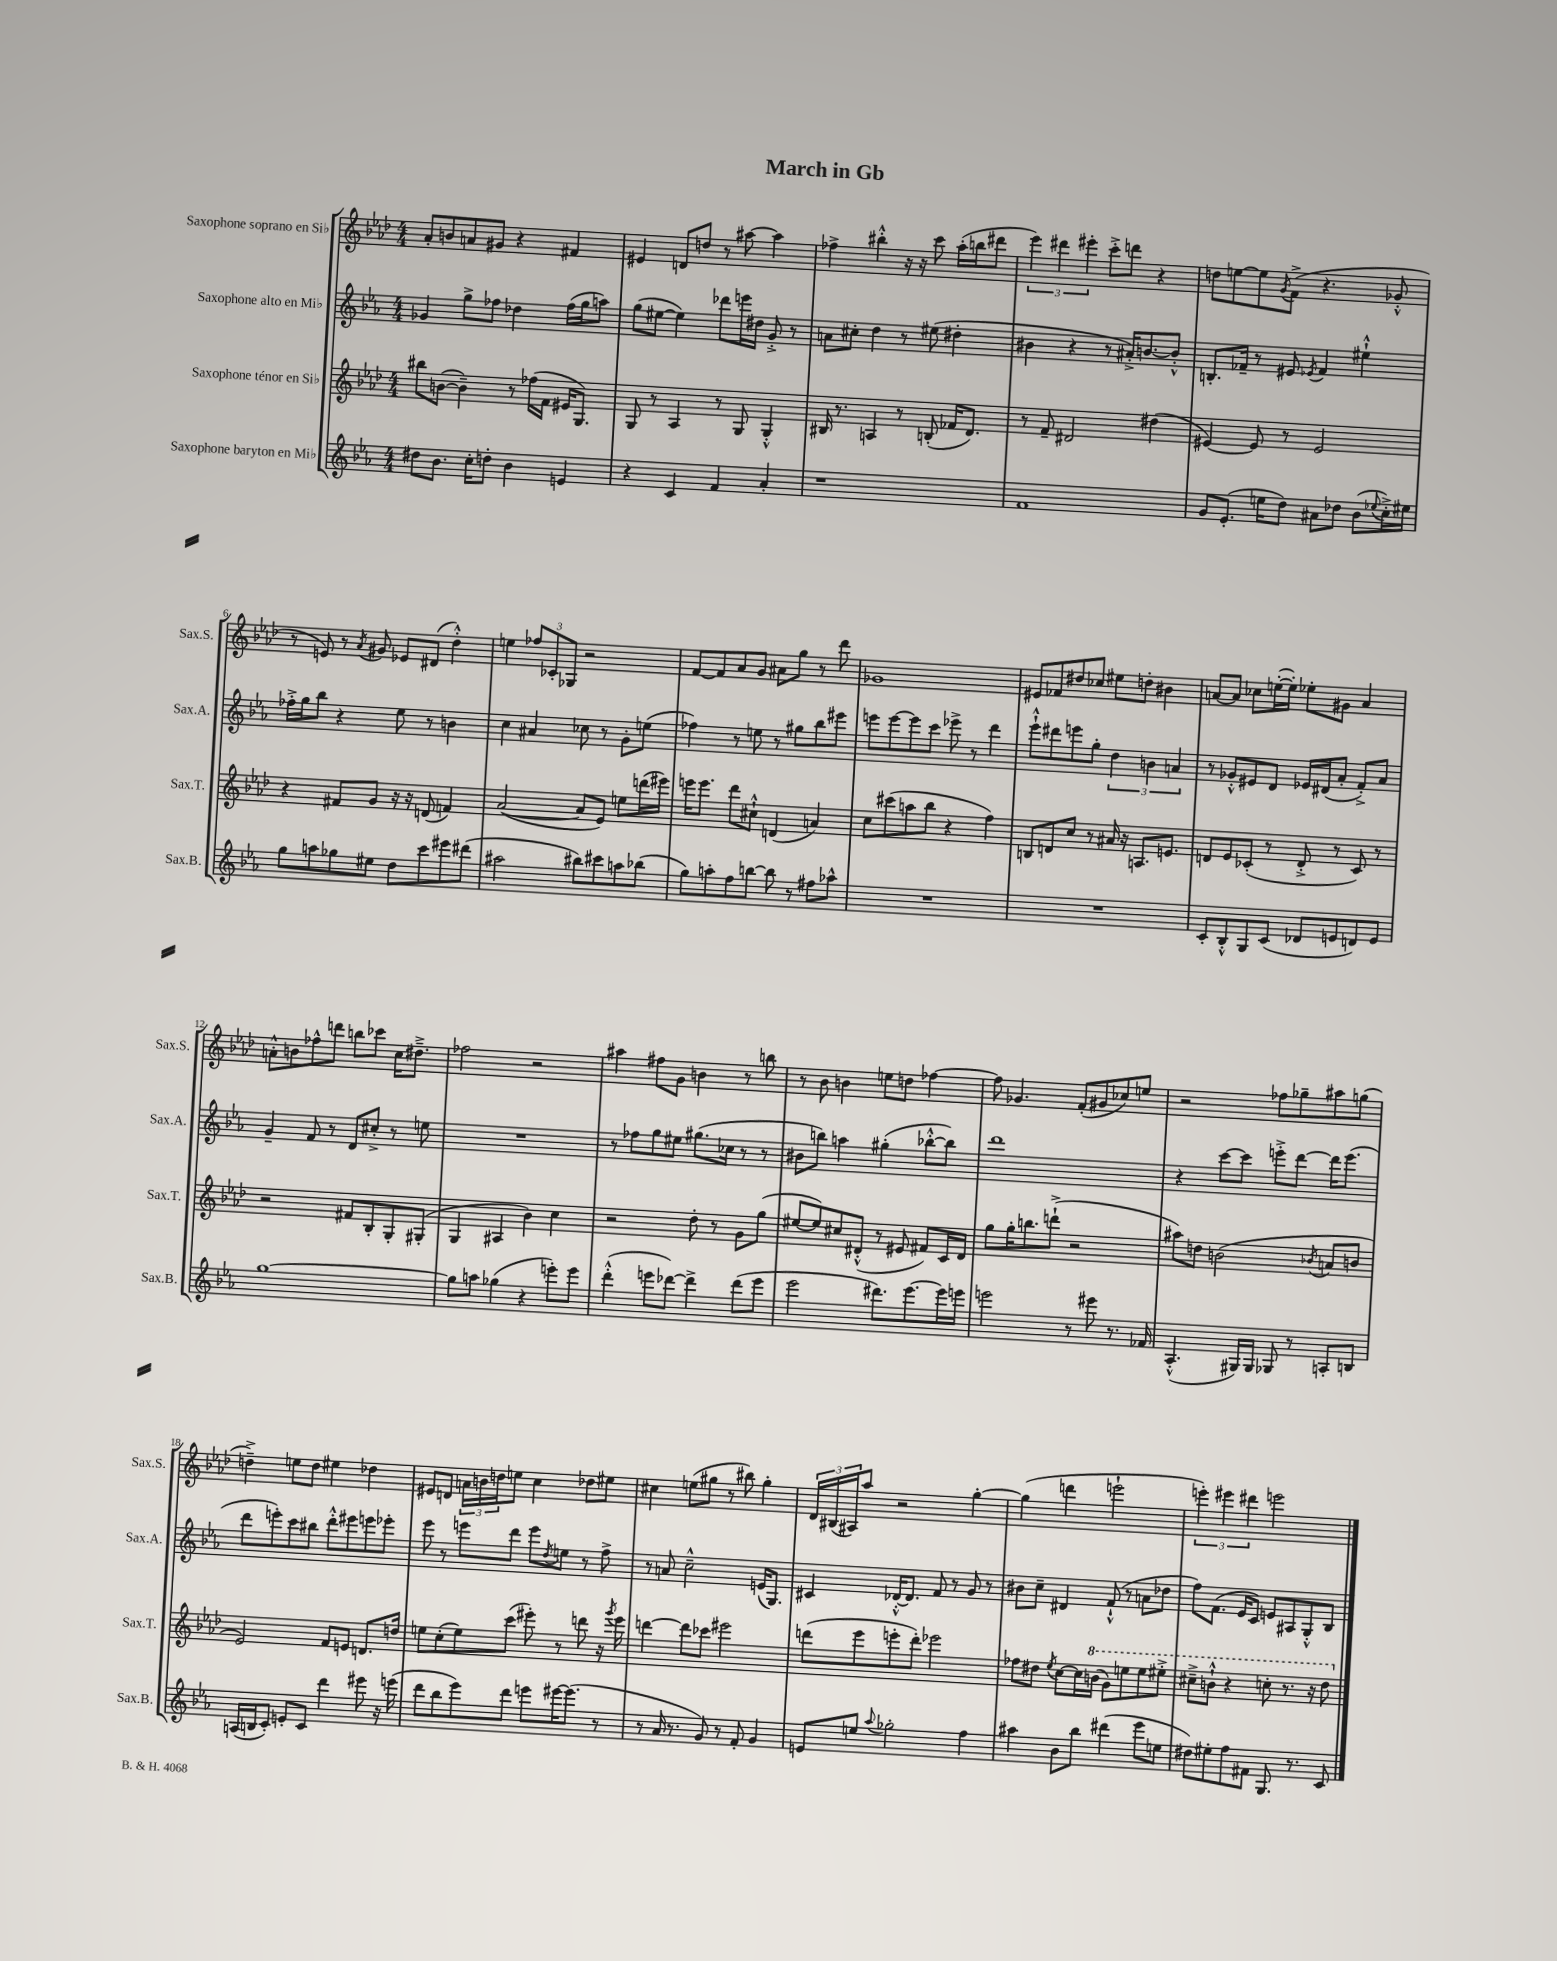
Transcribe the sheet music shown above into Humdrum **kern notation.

**kern	**kern	**kern	**kern
*part4	*part3	*part2	*part1
*staff4	*staff3	*staff2	*staff1
*I"Saxophone baryton en Mi♭	*I"Saxophone ténor en Si♭	*I"Saxophone alto en Mi♭	*I"Saxophone soprano en Si♭
*I'Sax.B.	*I'Sax.T.	*I'Sax.A.	*I'Sax.S.
*clefG2	*clefG2	*clefG2	*clefG2
*k[b-e-a-]	*k[b-e-a-d-]	*k[b-e-a-]	*k[b-e-a-d-]
*M4/4	*M4/4	*M4/4	*M4/4
=1	=1	=1	=1
8dd#X\L	8bb#X\L	4g-X/	8a-'/L
8.b-\J	([8bn\J	.	8bn/
.	4b~\])	8gg^\L	8an/
16cc'\KL	.	.	.
8ddn'\J	.	8ff-X\J	8g#X/J
4b-\	8r	4dd-X\	4r
.	(16ff-X\LL	.	.
.	16f\JJ	.	.
4en/	16e#X/KL	(16ff-\LL	4f#X/
.	8.G/J)	16gg\J	.
.	.	8aan\J)	.
=2	=2	=2	=2
4r	8G/	(8gg\L	4e#X/
.	8r	[8ee#X\J	.
4c/	4A-/	4ee#\])	8dn/L
.	.	.	8ddn/J
4f/	8r	8ddd-X\L	8r
.	8G/	16eeen\L	[8aa#X\
.	.	16dd#X\JJ	.
4a-'/	4G'^^/	8g'^/	4aa#\]
.	.	8r	.
=3	=3	=3	=3
1r	16B#X/	8an\L	4ff-X^\
.	8.r	.	.
.	.	8cc#X'\J	.
.	4An/	4dd\	4bb#X'^^\
.	8r	8r	16r
.	.	.	16r
.	(8Bn'/	(8ee#X\	8ccc\
.	16f-X/KL	4dd#X'\	(16aa-'\LL
.	8.d-/J)	.	16bbn\J
.	.	.	8ddd#X\J
=4	=4	=4	=4
1f	8r	4b#X\	6eee-\)
.	8f~/	.	.
.	.	.	6ddd#X\
.	2d#X/	4r	.
.	.	.	6eee#X'\
.	.	8r	8ccc'^\L
.	.	16a#X'^/KL)	8dddn\J
.	.	[8.bn/	.
.	(4dd#X\	.	4r
.	.	8b'^^/J]	.
=5	=5	=5	=5
8g/L	[4e#X/)	8.Bn'/L	8ddn\L
(8.e-'/J	.	.	[8een\
.	.	16f-X~/Jk	.
.	8e#/]	8r	8ee\]
16een\KL	.	.	.
.	.	.	8qg/
8dd\J)	8r	8e#X/	(8f^\J
.	.	8qe-X/	.
8a#X\L	2e#/	4f-/	4.r
8dd-X\J	.	.	.
(8b-\L	.	4ee#X`^^\	.
8qqee-X/	.	.	.
16cc'^\L)	.	.	8g-X'^^/
16ee#X\JJ	.	.	.
!!LO:LB:g=z
=6	=6	=6	=6
8gg\L	4r	16ff-X'^\LL	8r
.	.	16gg\J	.
8aan\	.	8bb-\J	8en/)
8gg-X\	8f#X/L	4r	8r
.	.	.	8qa-/
8ee#X\J	8g/J	.	8g#X/
8dd\L	16r	8ee-\	8e-X/L
.	16r	.	.
8ccc\	(8dn/	8r	(8d#X/J
8eee#X\	4fn/)	4bn\	4dd-'^^\)
(8ddd#X\J	.	.	.
=7	=7	=7	=7
2aa#X\	([2a-/	4cc\	4een\
.	.	4a#X/	12ff-X/L
.	.	.	12c-X'/
.	.	.	12G-X/J
8bb#X\L)	8a-/L]	8cc-X\	2r
8ccc#X\	8e-/J)	8r	.
8aan\	8een\L	8g'\L	.
(8bb-X\J	(16dddn\L	(8een\J	.
.	16eee#X\JJ)	.	.
=8	=8	=8	=8
8gg\L)	16eeen\KL	4ff-X\)	[8f/L
.	8.eee\J	.	.
8aan'\	.	.	8f/]
8ff\	8ddd-\L	8r	8a-/
[8bbn\J	8cc#X`^^\J	8een\	8g/J
8bb\]	(4dn/	8r	8a#X\L
8r	.	8gg#X\L	8gg\J
8ff#X\L	4an/)	8bb-\	8r
8aa-X^^\J	.	8eee#X\J	8ddd-\
=9	=9	=9	=9
1r	8cc\L	8eeen\L	1g-X
.	(8ccc#X\	[8eee\	.
.	8aan\	8eee\]	.
.	8bb-\J	8ccc\J	.
.	4r	8eee-X^\	.
.	.	8r	.
.	4ff\)	4ddd\	.
=10	=10	=10	=10
1r	8Bn/L	8eee-`^^\L	8e#X/L
.	8dn/	8ddd#X\	8f-X/
.	8cc/J	8eeen\	8dd#X/
.	8r	8gg'\J	8cc-X/J
.	16a#X/	6dd\	8ee#X\L
.	16r	.	.
.	8.An/L	.	8ddn'\J
.	.	6bn\	.
.	.	.	4b#X\
.	8.en/J	.	.
.	.	6an/	.
=11	=11	=11	=11
8c'/L	8dn/L	8r	[8an/L
8B-'^^/	8e-/	8g-X'^^/L	8a/J]
8G/	(8c-X'/J	8e#X/	8cc-X\L
(8c/J	8r	8d/J	([16een'\L
.	.	.	16ee'\JJ])
8d-X/L	8d'^/	16e-X/LL	8ee-X'\L
.	.	(16d#X/J	.
8en/	8r	8a-'/J	8g#X\J
8dn/)	8c-/)	8f'^/L)	4a/
8e/J	8r	8a-/J	.
!!LO:LB:g=z
=12	=12	=12	=12
[1gg	2r	4g~/	8an'^^\L
.	.	.	8bn\
.	.	8f/	8ff-X^^\
.	.	8r	8dddn\J
.	8f#X/L	8d/L	8bbn\L
.	8B-'/	8cc#X'^/J	8ccc-X\J
.	8G'/	8r	16cc\KL
.	.	.	8.dd#X~^\J
.	(8G#X'/J	8een\	.
=13	=13	=13	=13
8gg\L]	4G/	1r	2ff-X\
8aan\J	.	.	.
(4gg-X\	4A#X/	.	.
4r	4b-\)	.	2r
8eeen'\L)	4cc\	.	.
8eee\J	.	.	.
=14	=14	=14	=14
(4ddd'^^\	2r	8r	4aa#X\
.	.	8ff-X\L	.
8eeen\L	.	8gg\	8ff#X\L
[8ddd-X\J)	.	8ee#X\J	8g\J
4ddd-^\]	8dd-'\	(8.gg#X\L	4bn\
.	8r	.	.
.	.	16cc-X\Jk	.
(8ddd-\L	8g\L	8r	8r
8eee\J	(8gg\J	8r	8bbn\
=15	=15	=15	=15
2eee-\	[8ee#X/L	8b#X\L	8r
.	8ee#/])	8bbn\J)	8b-\
.	8cc#X/	4aan\	4bn\
.	(8d#X'^^/J	.	.
8.ddd#X\L)	8r	(4gg#X'\	8een\L
.	8e#X/	.	8ddn\J
[8.eee-\	.	.	.
.	8f#X/L)	[8bb-X'^^\L	[4ff-X\
16eee-\L]	16c/L	8bb-\J])	.
16eeen\JJ	16d#/JJ	.	.
=16	=16	=16	=16
2eeen\	8gg\L	1ddd	8ff-\]
.	16gg'\K	.	4.g-X/
.	8.bbn\	.	.
.	(8dddn`^\J	.	.
8r	2r	.	(8f'/L
8eee#X\	.	.	8g#X/
8.r	.	.	8cc-X/)
.	.	.	8een/J
16f-X/	.	.	.
=17	=17	=17	=17
(4.A-'^^/	8aa#X\L)	4r	2r
.	8ddn\J	.	.
.	(2bn\	[8ccc\L	.
16G#X/LL)	.	8ccc\J]	.
16G#/JJ	.	.	.
8G-X/	.	8eeen'^\L	8ff-X\L
8r	.	[8ddd\J	8gg-X~\
.	8qb-X/	.	.
8An'/L	8an/L	16ddd\KL]	8aa#X\
.	.	(8.eee\J	.
8Bn/J	8bn/J	.	(8ggn\J
!!LO:LB:g=z
=18	=18	=18	=18
(16An/LL	2e-/)	8ddd\L	4ddn~^\)
16Bn/J	.	.	.
8c'/J)	.	8eeen'\)	.
8en'/L	.	8ccc\	8een\L
8c/J	.	8bb#X\J	8dd\J
4ddd\	8f/L	8ddd'^^\L	4ee#X\
.	8en/J	8eee#X\	.
8eee#X\	8.dn/L	8eeen\	4dd-X\
16r	.	8eee-X'\J	.
(16eeen\	16ddn/Jk	.	.
=19	=19	=19	=19
8ddd\L	8een\L	8eee-\	8e#X/L
8bb-\	(8cc'\	8r	8dn/J
8eee-\)	8ee\)	8eeen\L	24an\LL
.	.	.	24bn\
.	.	.	24ddn\J
8ddd\J	(8ccc\J	8ddd\J	8een\J
8eeen\L	8eee#X'\)	8eee\L	4cc\
.	.	8qdd/	.
[16eee#X\K	8r	8een\J	.
(8.eee#\J]	.	.	.
.	8dddn\	8r	8dd-X\L
8r	16r	8ff^\	8ee#X\J
.	8qggg/	.	.
.	16eee#\	.	.
=20	=20	=20	=20
8r	[4dddn\	8r	4cc#X\
16a-/	.	8an/	.
8.r	.	.	.
.	8ddd\L]	2cc~^^\	(8een\L
8g/)	8ccc-X\J	.	8gg#X\J
8r	2eee#X\	.	8r
8f'/	.	.	8bb#X\)
4g/	.	(16en/KL	4gg#'\
.	.	8.G/J)	.
=21	=21	=21	=21
8en/L	(8dddn\L	4c#X/	24d-/LL
.	.	.	(24B#X/
.	.	.	24A#X/J)
8een/J	8eee-\	.	8aa-/J
8qqaa-/	.	.	.
2gg-X'\	8eeen'\	[16d-X'^^/KL	2r
.	.	8.d-/J]	.
.	8ddd'\J)	.	.
.	2eee-X\	8f/	.
.	.	8r	.
4ff\	.	8g/	[4gg'\
.	.	8r	.
=22	=22	=22	=22
4aa#X\	8ff-X\L	8b#X\L	(4gg\]
.	8dd#X\J	8cc~\J	.
.	8qee-/	.	.
8b-\L	[8cc\L	4d#X/	4dddn\
8bb-\J	16cc\L]	.	.
*	*8va	*	*
.	(16bbn\JJ	.	.
(4ddd#X\	8gg\L)	(8f`^^/	2eeen`\
.	8eeen\	8r	.
8eee-\L	8eee\	8an\L	.
8een\J	8eee#X'^\J	8dd-X\J	.
=23	=23	=23	=23
8dd#X\L)	8ccc#X~^\L	8ff\L)	6eeen'\)
8ee#X'\	8bbn`^^\J	(8.f\J	.
.	.	.	6eee#X\
8ff\	4r	.	.
.	.	16e-/KL	.
.	.	.	6ddd#X\
8f#X\J	.	8c/J)	.
8.G/	8cccn'\	8en/L	2eeen\
.	8.r	8A#X/	.
8.r	.	.	.
.	.	8G'^^/	.
.	16r	.	.
8c/	8ddd-\	8B-/J	.
*	*X8va	*	*
==	==	==	==
*-	*-	*-	*-
